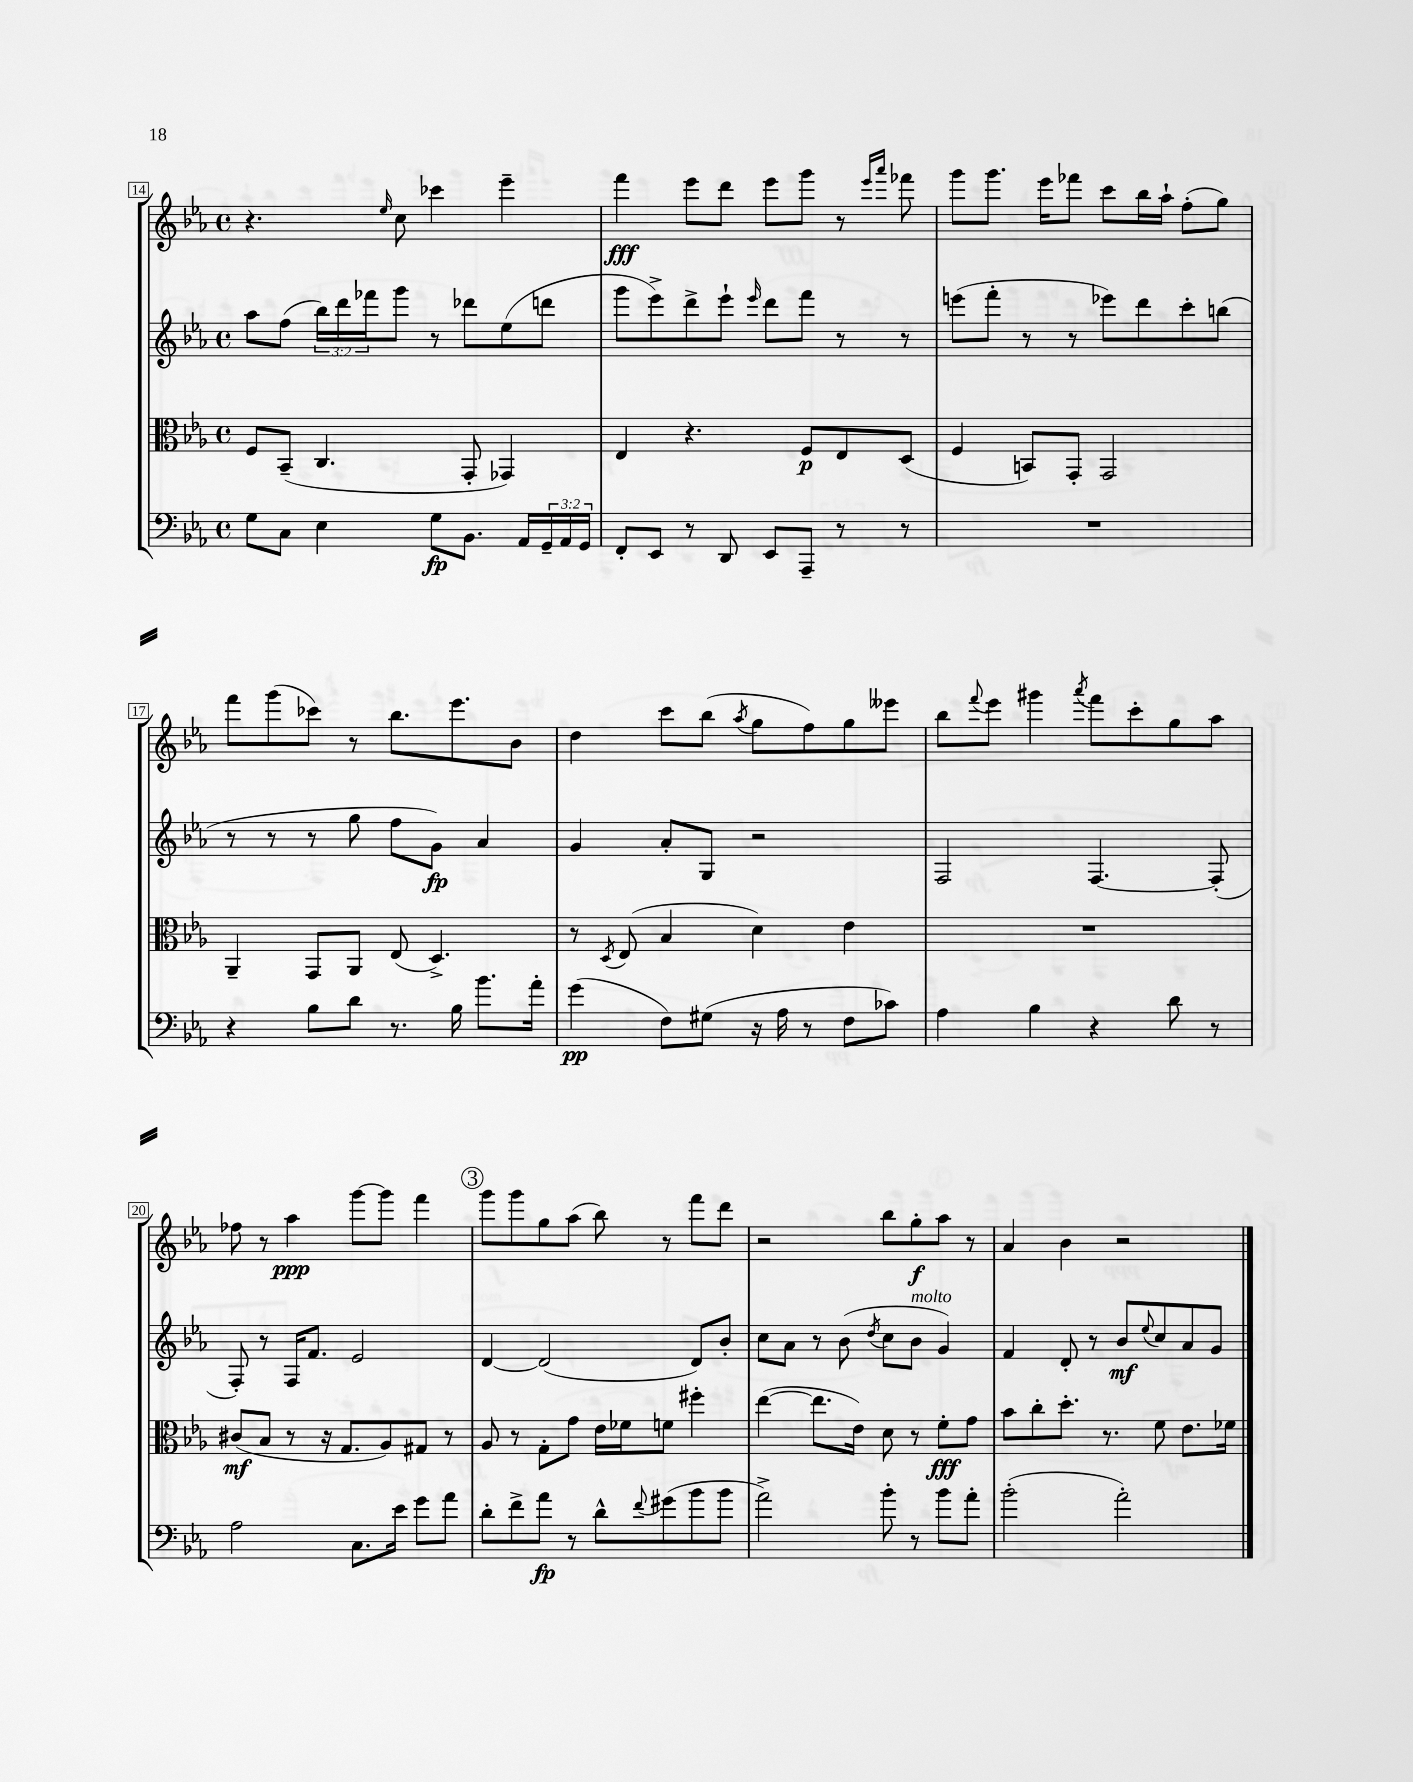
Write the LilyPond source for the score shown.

<<
\new StaffGroup <<
\new Staff = "s0" {
    \clef treble \key ees \major \defaultTimeSignature \time 4/4
    r4. \grace { ees''16 } c''8 ces'''4 ees'''4-- |
    f'''4\fff ees'''8 d'''8 ees'''8 g'''8 r8 \grace { ees'''16 aes'''16 } fes'''8 |
    g'''8 g'''8. ees'''16 fes'''8 c'''8 bes''16 aes''16-! f''8-.( g''8) |
    f'''8 g'''8( ces'''8) r8 bes''8. ees'''8. bes'8 |
    d''4 c'''8 bes''8( \acciaccatura { aes''8 } g''8 f''8) g''8 eeses'''8 |
    bes''8 \appoggiatura { f'''8 } ees'''8 gis'''4 \acciaccatura { aes'''8 } f'''8 c'''8-. g''8 aes''8 |
    fes''8 r8 aes''4\ppp g'''8~ g'''8 f'''4 |
    \mark \markup { \circle "3" } g'''8 g'''8 g''8 aes''8( bes''8) r8 f'''8 d'''8 |
    r2 bes''8 g''8-.\f aes''8 r8 |
    aes'4 bes'4 r2 \bar "|." |
}
\new Staff = "s1" {
    \clef treble \key ees \major \defaultTimeSignature \time 4/4 \override Staff.TupletNumber.text = #tuplet-number::calc-fraction-text
    aes''8 f''8( \tuplet 3/2 { bes''16) d'''16 fes'''16 } g'''8 r8 des'''8 ees''8( d'''8 |
    g'''8 ees'''8->) d'''8-> ees'''8-! \grace { ees'''16 } d'''8 f'''8 r8 r8 |
    e'''8( f'''8-. r8 r8 ees'''8) d'''8 c'''8-. b''8( |
    r8 r8 r8 g''8 f''8 g'8\fp) aes'4 |
    g'4 aes'8-. g8 r2 |
    f2 f4.~ f8-.( |
    f8-.) r8 f16 f'8. ees'2 |
    \mark \markup { \circle "3" } d'4~ d'2( d'8) bes'8-. |
    c''8 aes'8 r8 bes'8( \acciaccatura { d''8 } c''8 bes'8^\markup { \italic "molto" } g'4) |
    f'4 d'8-. r8 bes'8\mf \appoggiatura { ees''8 } c''8 aes'8 g'8 \bar "|." |
}
\new Staff = "s2" {
    \clef alto \key ees \major \defaultTimeSignature \time 4/4
    f8 bes,8--( c4. g,8-. ges,4) |
    ees4 r4. f8\p ees8 d8( |
    f4 b,8) g,8-. g,2 |
    aes,4-- g,8 aes,8 ees8( d4.->) |
    r8 \acciaccatura { d8 } ees8( bes4 d'4) ees'4 |
    R1 |
    cis'8\mf( bes8 r8 r16 g8. aes8) gis8 r8 |
    \mark \markup { \circle "3" } aes8 r8 g8-. g'8 ees'16 fes'16 f'8 fis''4-. |
    ees''4~( ees''8. ees'16) d'8 r8 f'8-.\fff g'8 |
    bes'8 c''8-. d''8.-. r8. f'8 ees'8. fes'16 \bar "|." |
}
\new Staff = "s3" {
    \clef bass \key ees \major \defaultTimeSignature \time 4/4 \override Staff.TupletNumber.text = #tuplet-number::calc-fraction-text
    g8 c8 ees4 g8\fp bes,8. aes,16 \tuplet 3/2 { g,16-- aes,16 g,16 } |
    f,8-. ees,8 r8 d,8 ees,8 aes,,8-- r8 r8 |
    R1 |
    r4 bes8 d'8 r8. bes16 bes'8. aes'16-. |
    g'4\pp( f8) gis8( r16 aes16 r8 f8 ces'8) |
    aes4 bes4 r4 d'8 r8 |
    aes2 c8. ees'16 g'8 aes'8 |
    \mark \markup { \circle "3" } d'8-. f'8-> aes'8\fp r8 d'8-^ \appoggiatura { f'8 } gis'8( bes'8 bes'8 |
    aes'2->) bes'8-. r8 bes'8 aes'8-. |
    bes'2-.( aes'2-.) \bar "|." |
}
>>
>>
\layout { \context { \Score currentBarNumber = #14 \override BarNumber.stencil = #(make-stencil-boxer 0.1 0.3 ly:text-interface::print) } }
